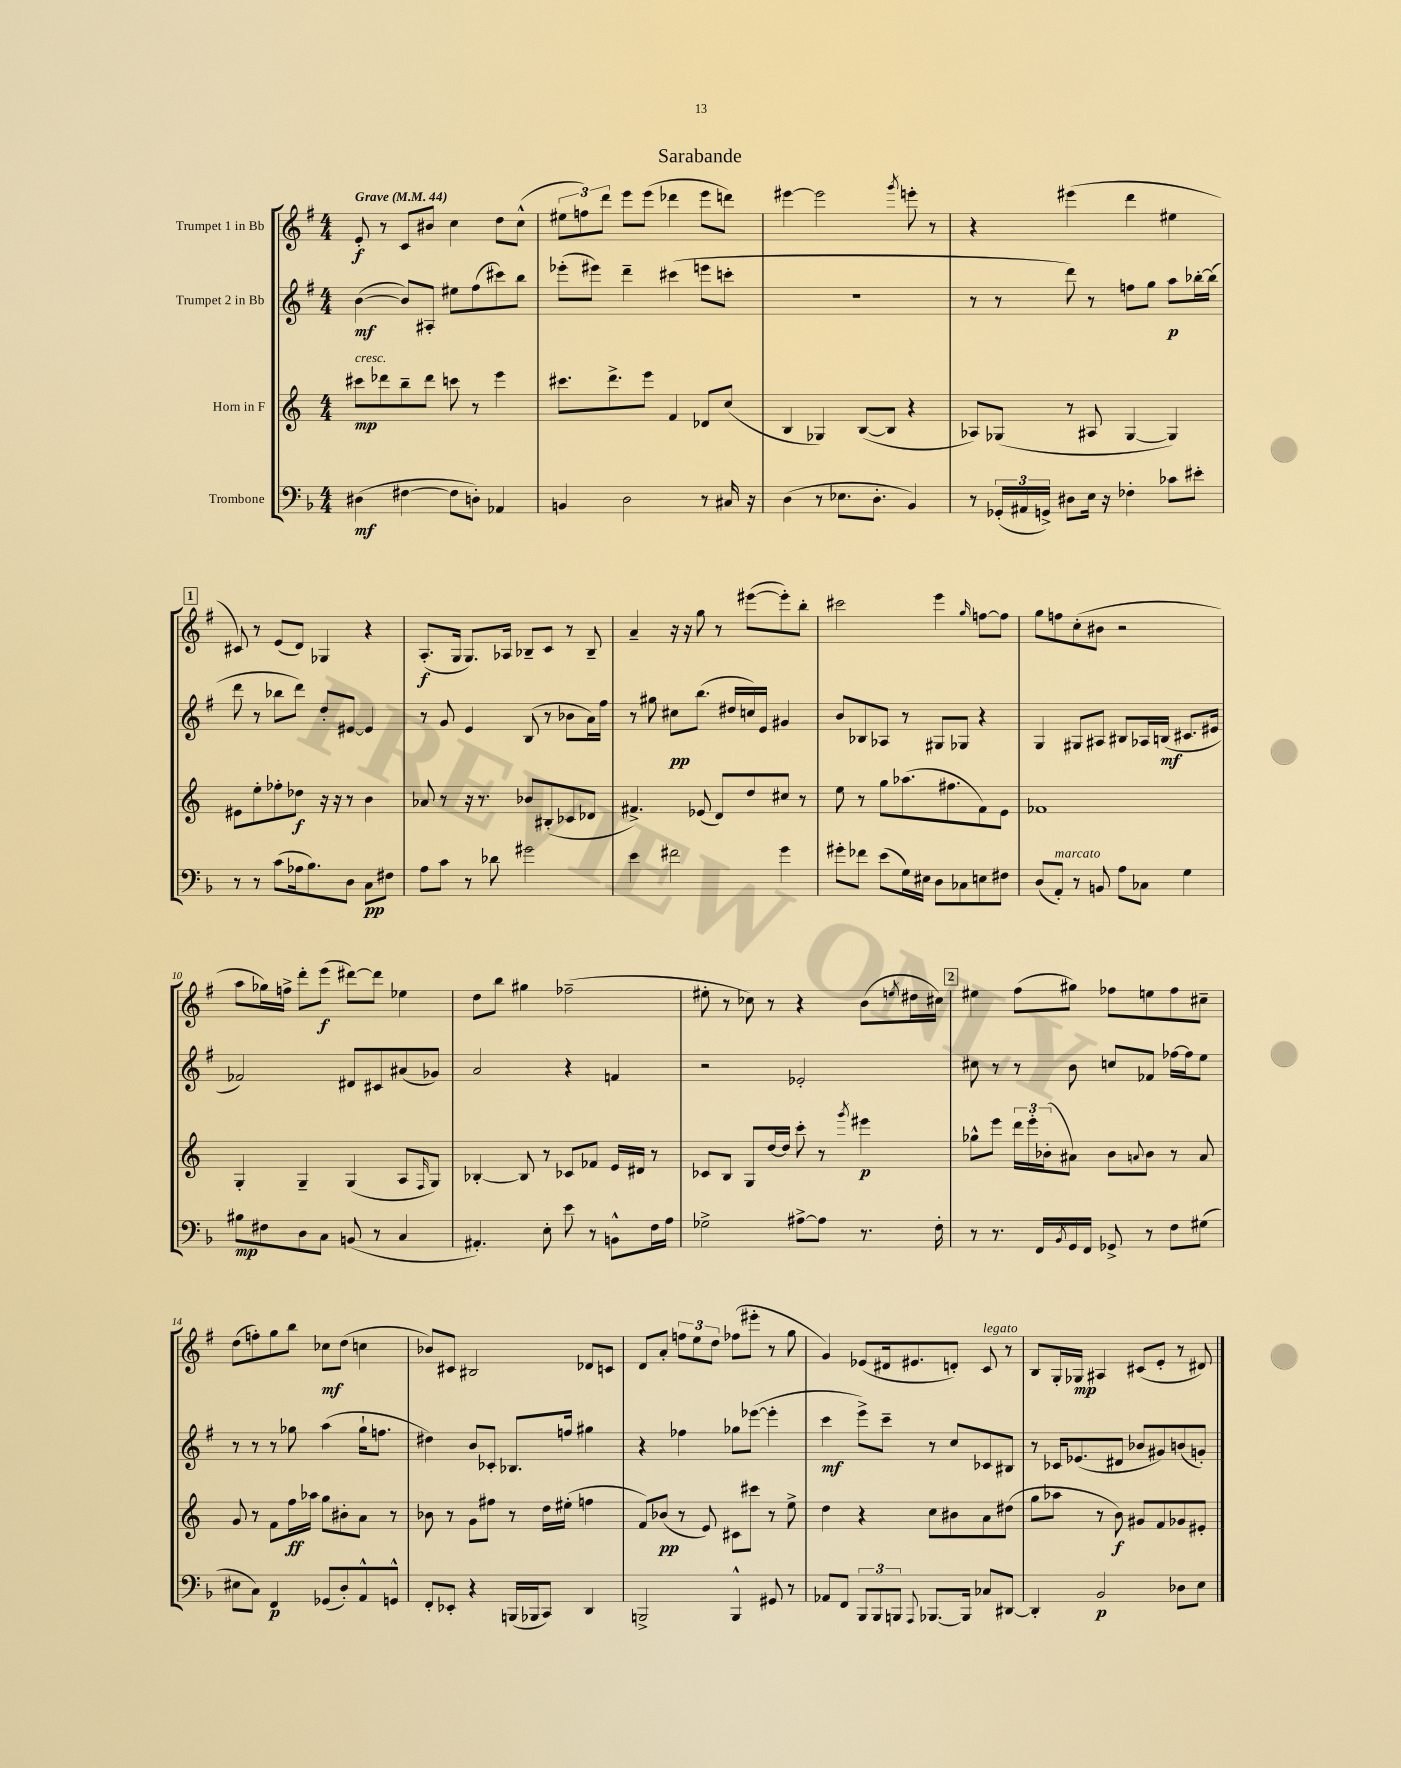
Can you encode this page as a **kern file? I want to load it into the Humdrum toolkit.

**kern	**kern	**kern	**kern
*staff4	*staff3	*staff2	*staff1
*clefF4	*clefG2	*clefG2	*clefG2
*k[b-]	*k[]	*k[f#]	*k[f#]
*M4/4	*M4/4	*M4/4	*M4/4
*MM44	*MM44	*MM44	*MM44
(4D#	8ccc#	([4b	8e'
.	8ddd-	.	8r
[4F#	8bb~	8b])	8c
.	8ddd-	8A#'	8b#
8F#]	8ccc	8ee#	4cc
8D')	8r	(8ff#	.
4AA-	4eee	8ccc#)	8dd
.	.	8bb	(8cc^^
=	=	=	=
4BB	8.ccc#	(8eee-'	12ee#
.	.	.	12ff)
.	.	8eee#)	.
.	.	.	12ddd
.	8.ddd^	.	.
2D	.	4ddd~	8eee
.	8eee	.	(8eee
.	4f	(4ccc#	4ddd-
8r	8d-	8eee	8eee
16C#	(8cc	8ccc'	8ddd)
16r	.	.	.
=	=	=	=
(4D	4B	1r	[4eee#
8r	4G-)	.	2eee#]
8.E-	.	.	.
.	([8B	.	.
8.D'	.	.	.
.	8B]	.	.
.	.	.	8qggg
4BB-)	4r	.	8eee'
.	.	.	8r
=	=	=	=
8r	8A-)	8r	4r
(24GG-'	(8G-	8r	.
24AA#	.	.	.
24GG^)	.	.	.
8D#	8r	8ddd)	(4eee#
16E	8A#	8r	.
16r	.	.	.
4F-'	[4G-	8ff	4ddd
.	.	8gg	.
8c-	4G-])	8aa	4ee#
8e#'	.	[16bb-'	.
.	.	(16bb-]	.
=	=	=	=
8r	8e#	8ddd	8c#)
8r	8ee'	8r	8r
(8c	8ff-'	8bb-	(8e
16A-	8dd-	8ddd)	8d)
8.B-)	.	.	.
.	16r	8dd'	4G-
.	16r	.	.
8D	8r	[8e#	.
8C	4b	4e#]	4r
8F#	.	.	.
=	=	=	=
8A	8a-	8r	(8.A'
8c	8r	8g	.
.	.	.	16G
8r	16r	4e	8.G)
.	8.r	.	.
8d-	.	.	.
.	.	.	16A-
2g#	8b-	(8B	8B-~
.	(8B#'	8r	8c
.	8c-	8b-	8r
.	8d-	16a)	8B-~
.	.	16ff#	.
=	=	=	=
4e	4.f#^)	8r	4a~
.	.	8gg#	.
2f#	.	8cc#	16r
.	.	.	16r
.	(8e-	(8.bb	8gg
.	8d)	.	8r
.	.	16dd#	.
.	8dd	16cc)	([8eee#
.	.	16e	.
4g	8cc#	4g#	8eee#'])
.	8r	.	8bb'
=	=	=	=
8g#'	8ee	8b	2ccc#
8f-	8r	8B-	.
(8e	8gg	8A-	.
16G)	(8.aa-	8r	.
16E#	.	.	.
8D	.	8G#	4eee
.	8.ff#	.	.
8C-	.	8G-	.
.	.	.	16qqgg
8E	8f)	4r	[8ff
8F#	8e	.	8ff]
=	=	=	=
(8D	1f-	4G	8gg
8AA')	.	.	8ff
8r	.	8G#	(8cc'
8BB	.	8A#	8b#
8A	.	8B#	2r
8C-	.	16A-	.
.	.	(16B	.
4G	.	8.c#	.
.	.	16e#	.
=	=	=	=
8B#	4G'	2f-)	8aa
8F#	.	.	16gg-)
.	.	.	16ff^
8D	4G~	.	8ddd'
8C	.	.	(8eee
(8BB	(4G	8d#	[8ddd#)
8r	.	8c#	8ddd#]
4C	8A	(8a#	4ee-
.	16qqF	.	.
.	8G)	8g-)	.
=	=	=	=
4.AA#')	[4B-'	2a	8dd
.	.	.	8bb
.	8B-]	.	4gg#
8E'	8r	.	.
8e	8c-	4r	(2ff-~
8r	8f-	.	.
8BB^^	16e	4f	.
.	16d#	.	.
16F	8r	.	.
16A	.	.	.
=	=	=	=
2G-^	8c-	2r	8ee#'
.	8B	.	8r
.	8G	.	8cc-)
.	[16dd	.	8r
.	16dd]	.	.
[8A#^	8ccc'	2e-'	4r
8A#]	8r	.	.
.	8qggg	.	.
8.r	4eee#	.	(8b
.	.	.	8qee
.	.	.	16dd#
16F'	.	.	16cc#)
=	=	=	=
8r	8gg-^^	8cc#	4ee#
8.r	8eee	8r	.
.	24ddd	8r	(8ff#
.	24eee'	.	.
16FF	.	.	.
.	(24b-'	.	.
8qBB-	.	.	.
16GG	8a#)	8b	8gg#)
16FF	.	.	.
8GG-^	8b-	8cc	8ff-
.	8qqa	.	.
8r	8b-	8f-	8ee
8F	8r	[16ff-	8ff-
.	.	16ff-]	.
(8G#	8a	8ee	8cc#~
=	=	=	=
8E#	8g	8r	(8dd
8C)	8r	8r	8ff')
4FF	8f	8r	8gg
.	16ff	8gg-	8bb
.	16aa-	.	.
(8GG-	8gg	(4aa	8cc-
8D')	8b#'	.	(8dd
8AA^^	8a	16gg-`	4cc
.	.	8.ff	.
8GG^^	8r	.	.
=	=	=	=
8FF'	8b-	4dd#)	8b-)
8EE-'	8r	.	8c#
4r	8g	8b	2B#
.	8ff#	8c-'	.
(16BBB	8r	8.B-	.
16BBB-	.	.	.
8CC)	16dd	.	.
.	(16ee#'	16ff	.
4DD	4ff	4gg#	8d-
.	.	.	8c
=	=	=	=
2BBB^	8f)	4r	8d
.	(8b-	.	8a'
.	8r	4ff-	12ff
.	.	.	12ee
.	8e)	.	.
.	.	.	12dd
4BBB^^	8c#	8gg-	(8ff-
.	8ccc#	([8eee-	8eee#'
8GG#	8r	4eee-']	8r
8r	8ee^	.	8gg
=	=	=	=
8AA-	4dd	4ccc	4g)
8FF	.	.	.
12BBB-	4r	8eee^)	(8e-
12BBB-	.	.	.
.	.	8ccc~	16d#
12BBB	.	.	.
.	.	.	8.e#
8qqAAA	.	.	.
[8.BBB-	8cc	8r	.
.	8b#	8cc	8d')
16BBB-]	.	.	.
8C-	8a	8c-	8c
[8DD#	(8dd#	8B#	8r
=	=	=	=
4DD#']	8gg	8r	8B
.	8aa-	16c-	16G'
.	.	(8.e-	16G-
2BB-	8r	.	4A#
.	8b)	8d#	.
.	8g#	8b-	(8c#
.	8f	8g#)	8e'
8D-	8g-	(8b	8r
8E	8e#'	8g')	8d#)
==	==	==	==
*-	*-	*-	*-
